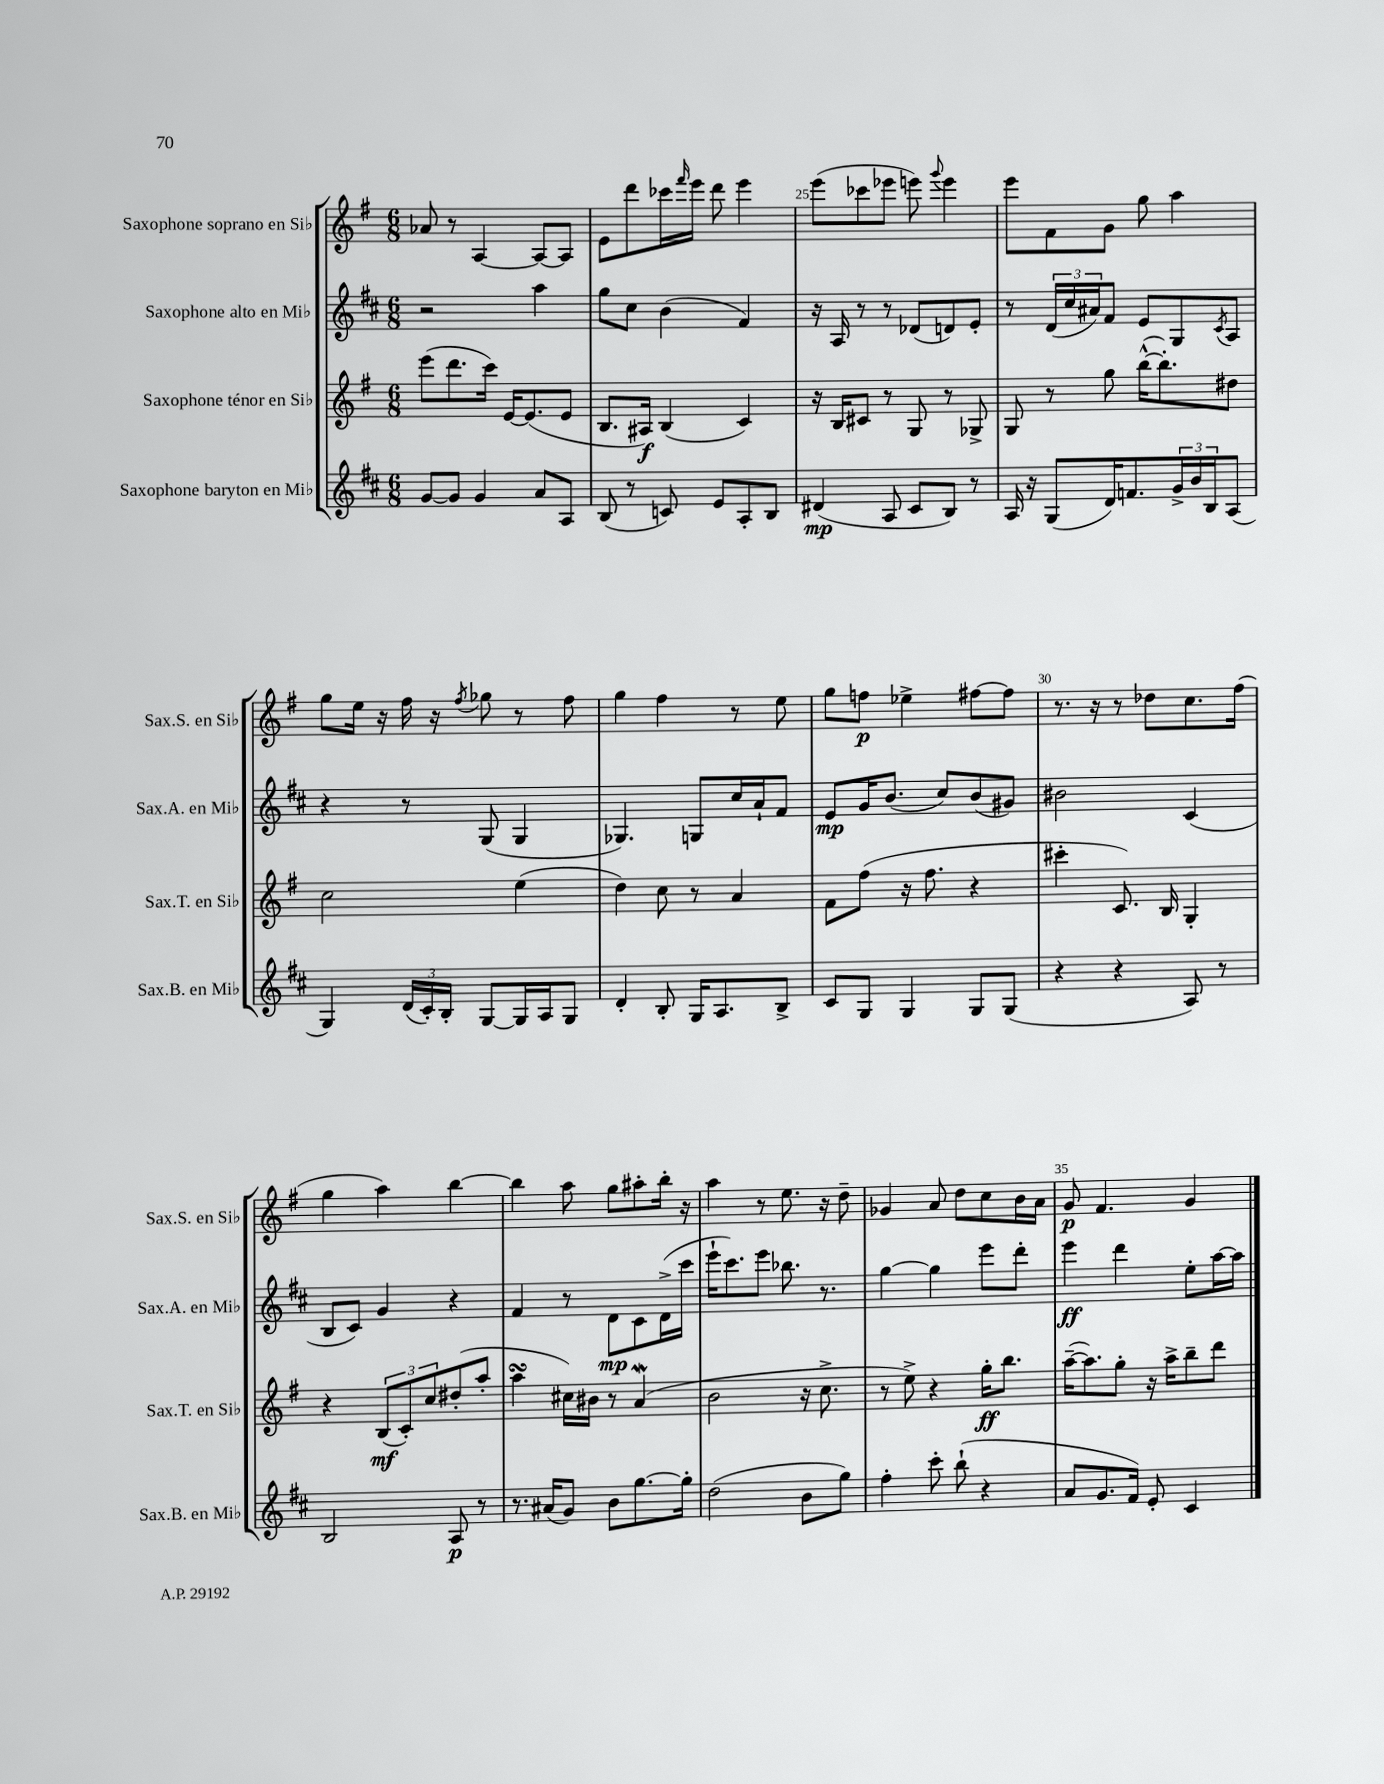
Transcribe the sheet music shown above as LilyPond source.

<<
\new StaffGroup <<
\new Staff = "s0" \with { instrumentName = "Saxophone soprano en Sib" shortInstrumentName = "Sax.S. en Sib" } {
    \clef treble \key g \major \numericTimeSignature \time 6/8
    aes'8 r8 a4~ a8~ a8 |
    e'8 d'''8 ces'''16 \grace { fis'''16 } e'''16 d'''8 e'''4 |
    e'''8( ces'''8 ees'''8 e'''8) \appoggiatura { g'''8 } e'''4 |
    e'''8 fis'8 g'8 g''8 a''4 |
    g''8 e''16 r16 fis''16 r16 \acciaccatura { fis''8 } ges''8 r8 fis''8 |
    g''4 fis''4 r8 e''8 |
    g''8 f''8\p ees''4-> fis''8~ fis''8 |
    r8. r16 r8 des''8 c''8. fis''16( |
    g''4 a''4) b''4~ |
    b''4 a''8 g''8 ais''8-. b''16-. r16 |
    a''4 r8 e''8. r16 d''8-- |
    ges'4 a'8 d''8 c''8 b'16 a'16 |
    g'8\p fis'4. g'4 \bar "|." |
}
\new Staff = "s1" \with { instrumentName = "Saxophone alto en Mib" shortInstrumentName = "Sax.A. en Mib" } {
    \clef treble \key d \major \numericTimeSignature \time 6/8
    r2 a''4 |
    g''8 cis''8 b'4( fis'4) |
    r16 a16 r8 r8 des'8( d'8) e'8-. |
    r8 \tuplet 3/2 { d'16( cis''16 ais'16) } fis'8 e'8 g8 \acciaccatura { cis'8 } a8 |
    r4 r8 g8( g4 |
    ges4.) g8 cis''16 a'16-! fis'8 |
    e'8\mp g'16 b'8.( cis''8) b'8( gis'8) |
    bis'2 cis'4( |
    b8 cis'8) g'4 r4 |
    fis'4 r8 d'8\mp cis'8 d'16->( cis'''16 |
    e'''16-! cis'''8.) e'''8 bes''8. r8. |
    g''4~ g''4 e'''8 d'''8-. |
    e'''4\ff d'''4 e''8-. a''16~ a''16 \bar "|." |
}
\new Staff = "s2" \with { instrumentName = "Saxophone ténor en Sib" shortInstrumentName = "Sax.T. en Sib" } {
    \clef treble \key g \major \numericTimeSignature \time 6/8
    e'''8( d'''8. c'''16) e'16~ e'8.( e'8 |
    b8. ais16\f) b4( c'4) |
    r16 b16 cis'8 r8 g8 r8 ges8-> |
    g8 r8 g''8 b''16~-^( b''8.-.) dis''8 |
    c''2 e''4( |
    d''4) c''8 r8 a'4 |
    fis'8 fis''8( r16 fis''8. r4 |
    cis'''4-. c'8.) b16 g4-. |
    r4 \tuplet 3/2 { b8\mf( c'8-.) c''8 } dis''8-.( a''8-. |
    a''4\turn cis''16) bis'16 r8 a'4\mordent( |
    b'2 r16 c''8.-> |
    r8 e''8->) r4 g''16-.\ff b''8. |
    a''16~--( a''8.) g''8-. r16 a''16-> b''8-- d'''8 \bar "|." |
}
\new Staff = "s3" \with { instrumentName = "Saxophone baryton en Mib" shortInstrumentName = "Sax.B. en Mib" } {
    \clef treble \key d \major \numericTimeSignature \time 6/8
    g'8~ g'8 g'4 a'8 a8 |
    b8( r8 c'8) e'8 a8-. b8 |
    dis'4\mp( a8 cis'8 b8) r8 |
    a16 r16 g8( d'16) f'8. \tuplet 3/2 { g'16-> b'16 b16 } a8( |
    g4) \tuplet 3/2 { d'16( cis'16-.) b16-. } g8~ g16 a16 g8 |
    d'4-. b8-. g16 a8. b8-> |
    cis'8 g8 g4 g8 g8( |
    r4 r4 a8) r8 |
    b2 a8\p r8 |
    r8. ais'16( g'8) b'8 g''8.~ g''16-. |
    d''2( b'8 g''8) |
    fis''4-. cis'''8-. b''8-!( r4 |
    a'8 g'8. fis'16) e'8-. cis'4 \bar "|." |
}
>>
>>
\layout { \context { \Score currentBarNumber = #23 \override BarNumber.break-visibility = ##(#f #t #t) barNumberVisibility = #(every-nth-bar-number-visible 5) } }
